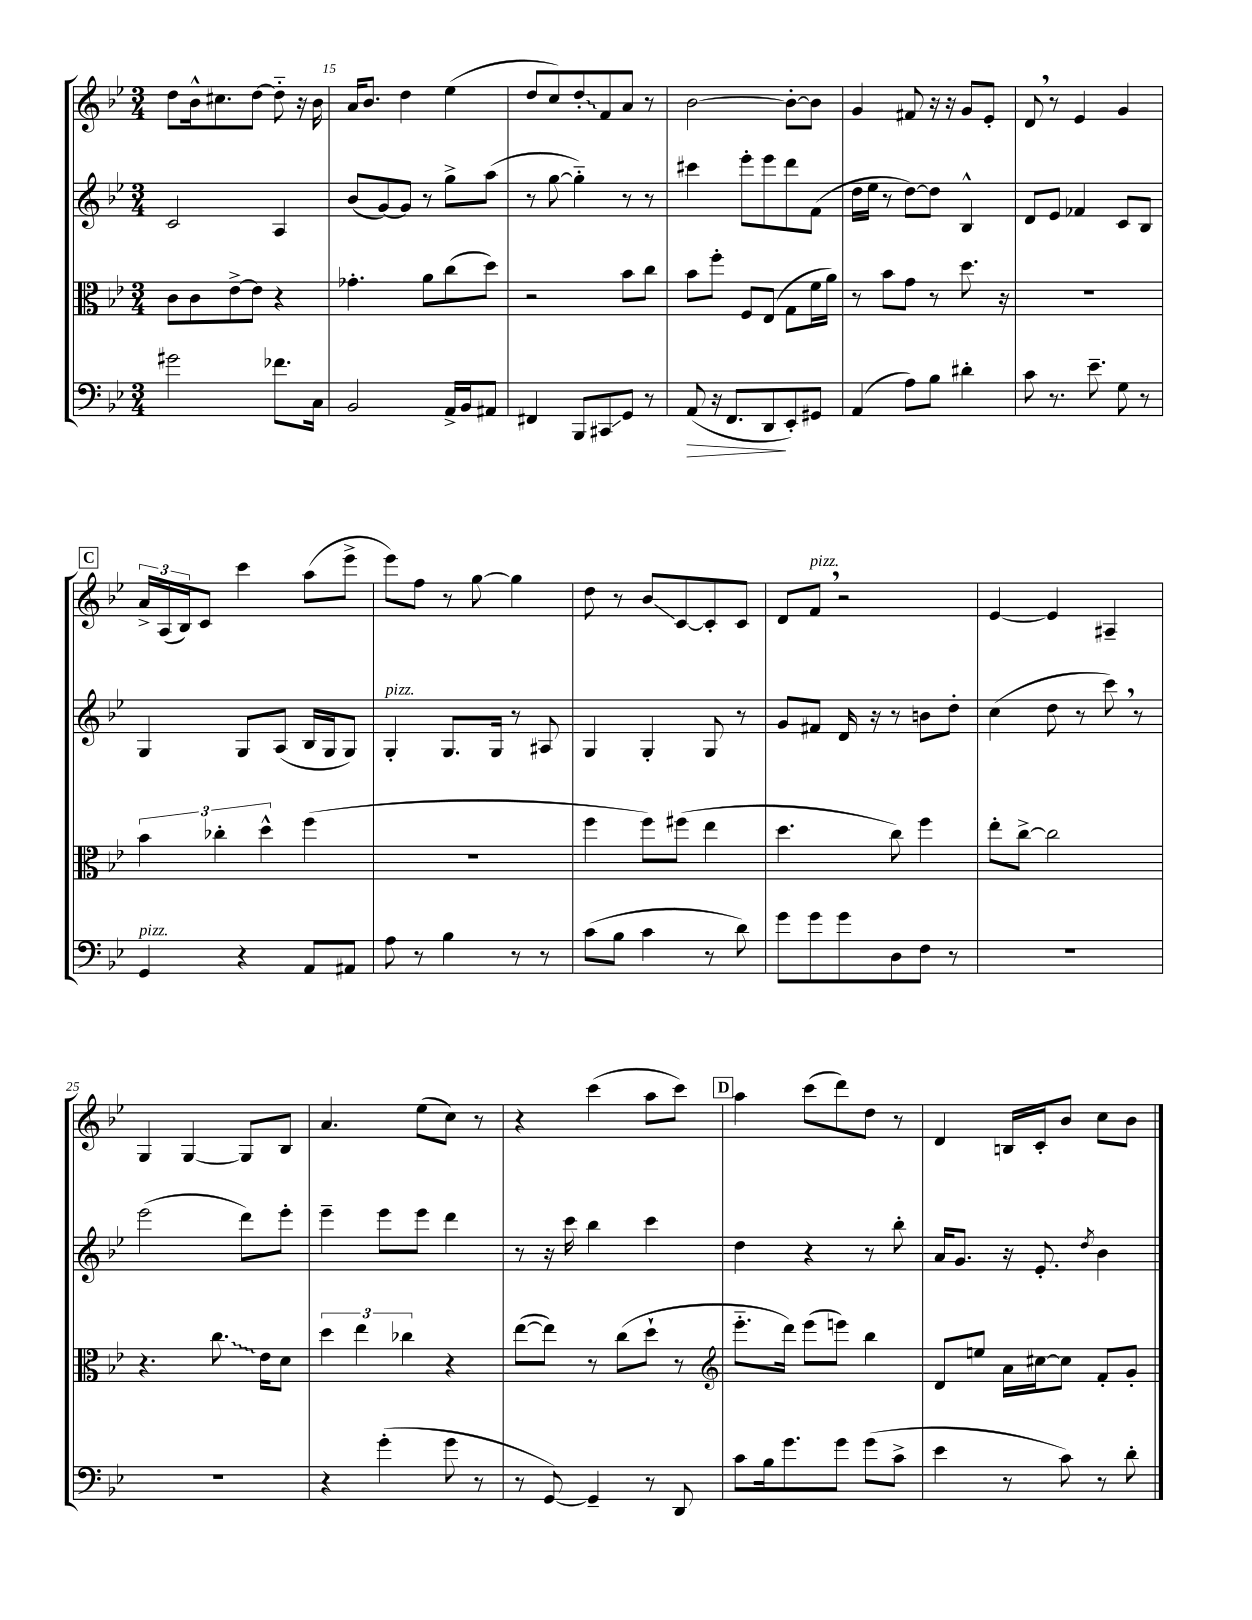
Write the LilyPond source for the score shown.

<<
\new StaffGroup <<
\new Staff = "s0" {
    \clef treble \key bes \major \numericTimeSignature \time 3/4
    d''8 bes'16-^ cis''8. d''8~ d''8-_ r16 bes'16 |
    a'16 bes'8. d''4 ees''4( |
    d''8 c''8) \once \override Glissando.style = #'zigzag d''8-.\glissando f'8 a'8 r8 |
    bes'2~ bes'8~-. bes'8 |
    g'4 fis'8 r16 r16 g'8 ees'8-. |
    d'8 \breathe r8 ees'4 g'4 |
    \mark \markup { \box "C" } \tuplet 3/2 { a'16-> a16( bes16) } c'8 c'''4 a''8( ees'''8-> |
    ees'''8) f''8 r8 g''8~ g''4 |
    d''8 r8 bes'8\glissando c'8~ c'8-. c'8 |
    d'8 f'8^\markup { \italic "pizz." } \breathe r2 |
    ees'4~ ees'4 ais4-- |
    g4 g4~ g8 bes8 |
    a'4. ees''8( c''8) r8 |
    r4 c'''4( a''8 c'''8) |
    \mark \markup { \box "D" } a''4 c'''8( d'''8) d''8 r8 |
    d'4 b16 c'16-. bes'8 c''8 bes'8 \bar "|." |
}
\new Staff = "s1" {
    \clef treble \key bes \major \numericTimeSignature \time 3/4
    c'2 a4 |
    bes'8( g'8~) g'8 r8 g''8-> a''8( |
    r8 g''8~ g''4-_) r8 r8 |
    cis'''4 ees'''8-. ees'''8 d'''8 f'8( |
    d''16 ees''16 r8 d''8~) d''8 bes4-^ |
    d'8 ees'8 fes'4 c'8 bes8 |
    \mark \markup { \box "C" } g4 g8 a8( bes16 g16 g8) |
    g4-.^\markup { \italic "pizz." } g8. g16 r8 ais8 |
    g4 g4-. g8 r8 |
    g'8 fis'8 d'16 r16 r8 b'8 d''8-. |
    c''4( d''8 r8 c'''8) \breathe r8 |
    ees'''2( d'''8) ees'''8-. |
    ees'''4-- ees'''8 ees'''8 d'''4 |
    r8 r16 c'''16 bes''4 c'''4 |
    \mark \markup { \box "D" } d''4 r4 r8 bes''8-. |
    a'16 g'8. r16 ees'8.-. \acciaccatura { d''8 } bes'4 \bar "|." |
}
\new Staff = "s2" {
    \clef alto \key bes \major \numericTimeSignature \time 3/4
    c'8 c'8 ees'8~-> ees'8 r4 |
    ges'4.-. a'8 c''8( d''8) |
    r2 bes'8 c''8 |
    bes'8 f''8-. f8 ees8( g8 f'16 a'16) |
    r8 bes'8 g'8 r8 d''8. r16 |
    R2. |
    \mark \markup { \box "C" } \tuplet 3/2 { bes'4 ces''4-. d''4-^ } f''4( |
    R2. |
    f''4 f''8) fis''8( ees''4 |
    d''4. c''8) f''4 |
    ees''8-. c''8~-> c''2 |
    r4. \once \override Glissando.style = #'zigzag c''8.\glissando ees'16 d'8 |
    \tuplet 3/2 { d''4 ees''4 ces''4 } r4 |
    ees''8~( ees''8) r8 c''8( d''8-! r8 |
    \mark \markup { \box "D" } \clef treble ees'''8.-_ d'''16) ees'''8( e'''8) bes''4 |
    d'8 e''8 a'16 cis''16~ cis''8 f'8-. g'8-. \bar "|." |
}
\new Staff = "s3" {
    \clef bass \key bes \major \numericTimeSignature \time 3/4
    gis'2 fes'8. c16 |
    bes,2 a,16-> bes,16 ais,8 |
    fis,4 bes,,8 cis,8\glissando g,8 r8 |
    a,8\>( r16 f,8. d,8\! ees,8-.) gis,8 |
    a,4( a8) bes8 dis'4-. |
    c'8 r8. ees'8.-- g8 r8 |
    \mark \markup { \box "C" } g,4^\markup { \italic "pizz." } r4 a,8 ais,8 |
    a8 r8 bes4 r8 r8 |
    c'8( bes8 c'4 r8 d'8) |
    g'8 g'8 g'8 d8 f8 r8 |
    R2. |
    R2. |
    r4 g'4-.( g'8 r8 |
    r8 g,8~) g,4-- r8 d,8 |
    \mark \markup { \box "D" } c'8 bes16 g'8. g'8 g'8( c'8-> |
    ees'4 r8 c'8) r8 d'8-. \bar "|." |
}
>>
>>
\layout { \context { \Score currentBarNumber = #14 \override BarNumber.break-visibility = ##(#f #t #t) barNumberVisibility = #(every-nth-bar-number-visible 5) } }
